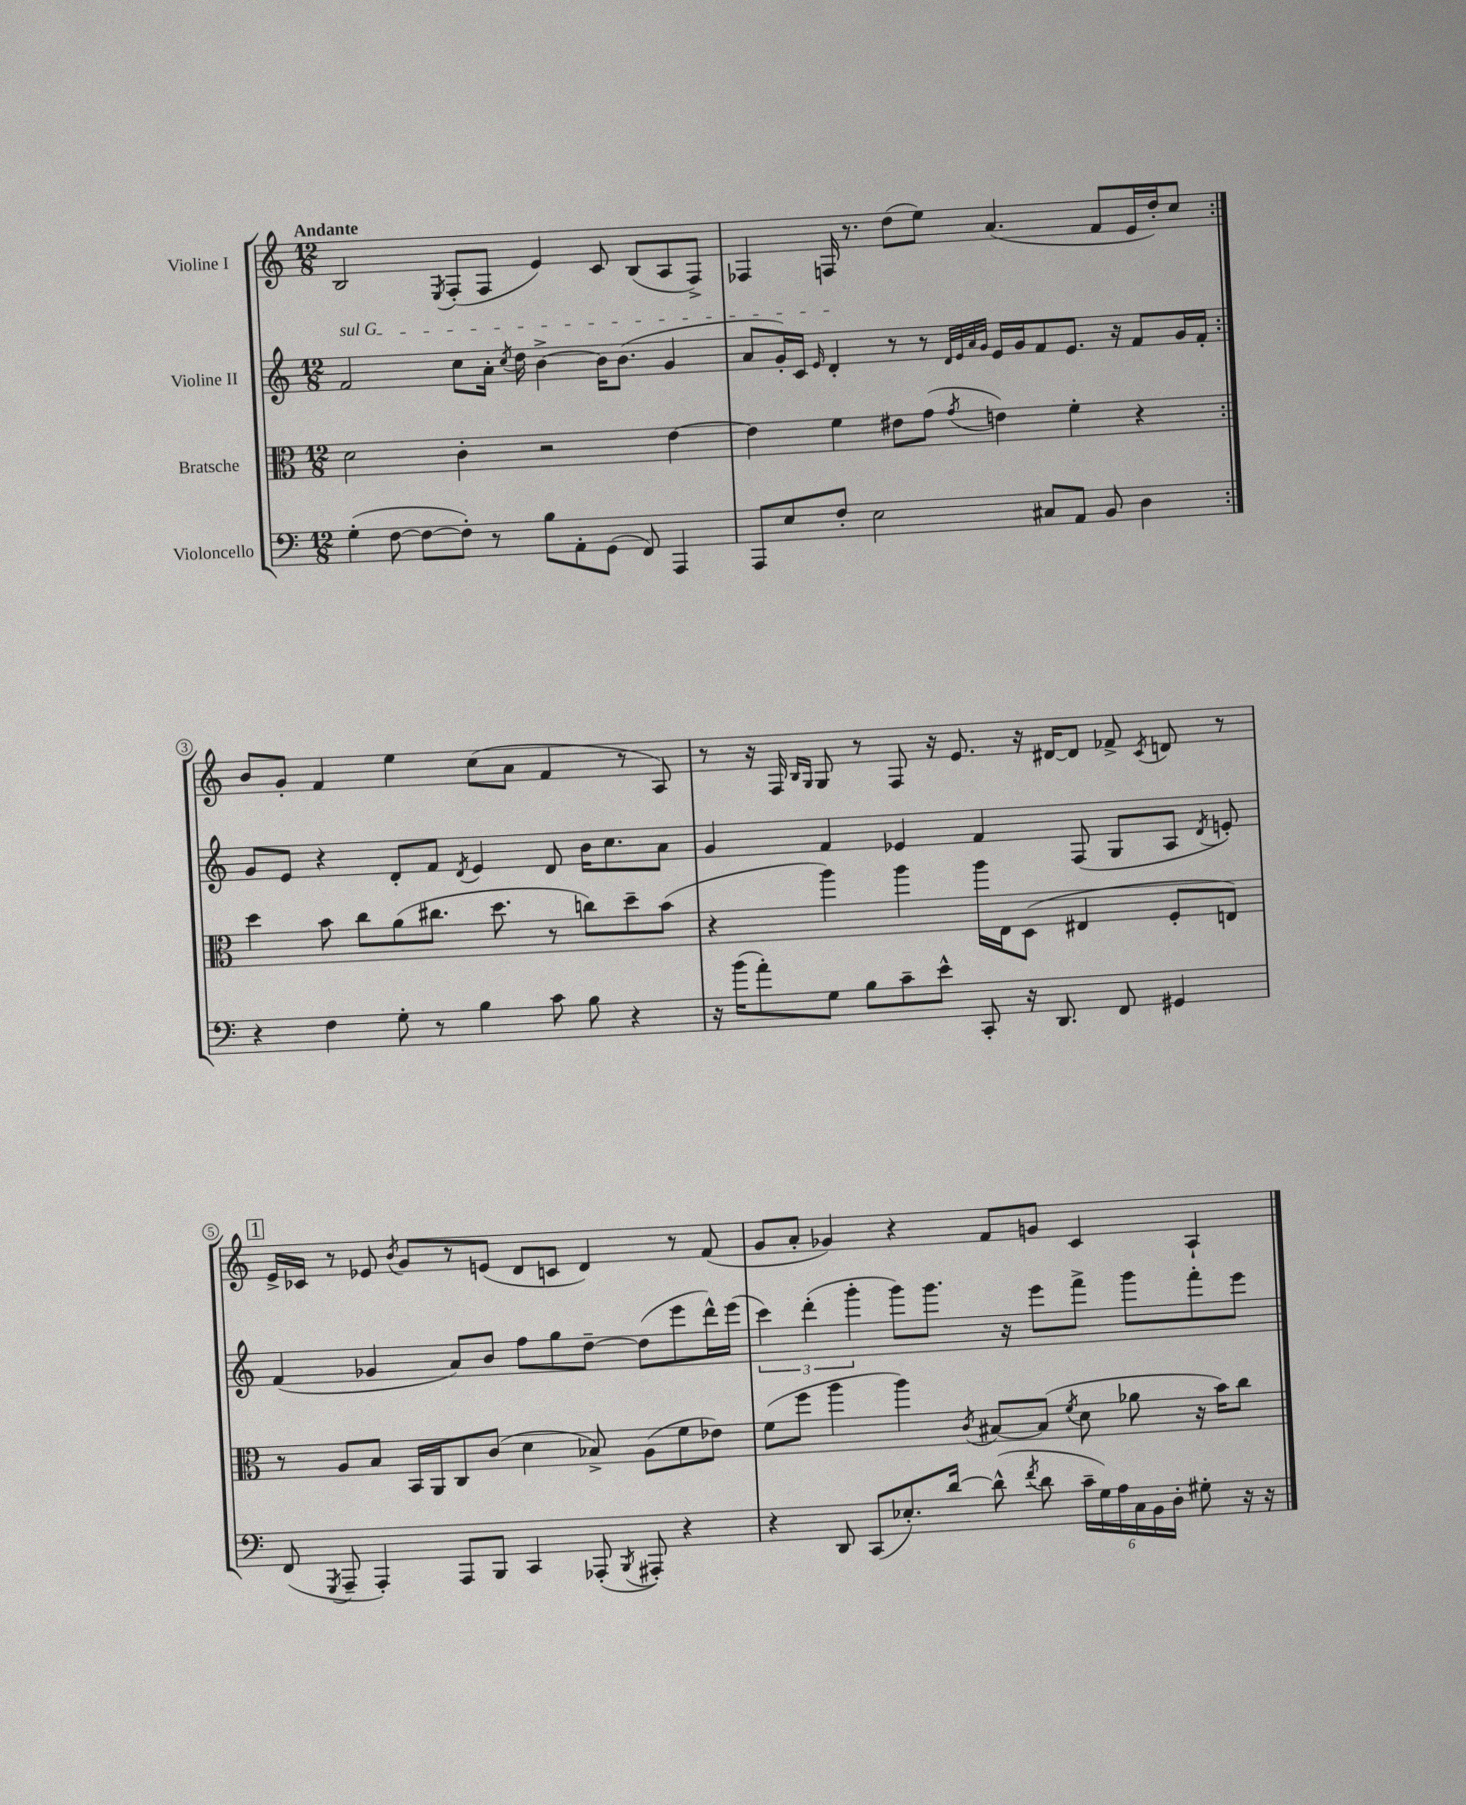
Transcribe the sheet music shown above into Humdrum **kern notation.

**kern	**kern	**kern	**kern
*part4	*part3	*part2	*part1
*staff4	*staff3	*staff2	*staff1
*I"Violoncello	*I"Bratsche	*I"Violine II	*I"Violine I
*clefF4	*clefC3	*clefG2	*clefG2
*k[]	*k[]	*k[]	*k[]
*M12/8	*M12/8	*M12/8	*M12/8
=1	=1	=1	=1
!	!	!	!LO:TX:a:B:t=Andante
!	!	!LO:TX:a:i:t=sul G	!
(4G'\	2d\	2f/	2B/
[8F\	.	.	.
8F\L_	.	.	.
.	.	.	8qE/
8F'\J])	4c'\	8cc\L	(8F'/L
8r	.	16a'\Jk	8F/J
.	.	8qcc/	.
.	.	16dd\	.
8B\L	2r	[4b^\	4e/)
8AA'\	.	.	.
(8GG\J	.	16b\KL]	8c/
.	.	(8.b\J	.
8FF/)	.	.	(8B/L
4AAA/	[4e\	4g/	8A/
.	.	.	8F^/J)
=2	=2	=2	=2
8AAA/L	4e\]	8a/L	4F-X/
8E/	.	16g'/L)	.
.	.	16c/JJ	.
.	.	16qqe/	.
8F'/J	4f\	4d'/	16Fn/
.	.	.	8.r
2E\	.	.	.
.	8e#X\L	8r	(8dd\L
.	(8g\J	8r	8ee\J)
.	.	32qqd/LLL	.
.	.	32qqe/	.
.	.	32qqa/	.
.	8qg/	32qqg/JJJ	.
.	4en\)	16e/LL	(4.a/
.	.	16g/J	.
8C#X/L	.	8f/	.
8AA/J	4f'\	8.e/J	.
8BB/	.	.	8f/L
.	.	16r	.
4D\	4r	8f/L	16e/L
.	.	.	16dd'/J)
.	.	16g/L	8cc/J
.	.	16f'/JJ	.
!!LO:LB:g=z
=3:|!	=3:|!	=3:|!	=3:|!
4r	4dd\	8g/L	8b/L
.	.	8e/J	8g'/J
4F\	8b\	4r	4f/
.	8cc\L	.	.
8G'\	(8a\	8d'/L	4ee\
8r	8.cc#X\J	8f/J	.
.	.	8qd/	.
4B\	.	4e/	(8cc\L
.	8.dd\	.	.
.	.	.	8a\J
8c\	8r	8d/	4f/
8B\	8ccn\L)	16b\KL	.
.	.	8.cc\	.
4r	8dd~\	.	8r
.	(8b\J	8a\J	8A/)
=4	=4	=4	=4
16r	4r	4g/	8r
(16b\KL	.	.	.
8a'\)	.	.	16r
.	.	.	16F/
.	.	.	16qqB/LL
.	.	.	16qqG/JJ
8G\J	4aa\)	4f/	8G/
8B\L	.	.	8r
8c~\	4aa\	4e-X/	8F/
8e^^\J	.	.	16r
.	.	.	8.e/
8CC'/	16aa\LL	4f/	.
.	16E\J	.	.
16r	(8D\J	.	16r
8.DD/	.	.	[16d#X/KL
.	4E#X/	(8F/	8d#/J]
8FF/	.	8G/L	8f-X^/
.	.	.	8qc/
4GG#X/	8F'/L	8A/J	8dn/
.	.	8qd/	.
.	8En/J)	8en'/)	8r
!!LO:LB:g=z
!!LO:REH:place=s1:t=1
=5	=5	=5	=5
(8FF/	8r	(4f/	16e^/LL
.	.	.	16c-X/JJ
8qGGG/	.	.	.
8AAA~/	8A/L	.	8r
4AAA'/)	8B/J	4g-X/	8e-X/
.	.	.	8qb/
.	16BB/LL	.	8g/L
.	16AA/J	.	.
8AAA/L	8C/	8a/L)	8r
8BBB/J	(8c/J	8b/J	(8en/J
4CC/	4d\	8ff\L	8d/L
.	.	8gg\	8cn/J
(8AAA-X'/	8B-X^/)	[8dd~\J	4d/)
8qBBB/	.	.	.
8AAA#X'/)	(8A\L	(8dd\L]	.
4r	8f\	8eee\	8r
.	8e-X\J)	16ddd^^\L)	(8f/
.	.	(16eee\JJ	.
=6	=6	=6	=6
4r	(8f\L	6ccc\)	8g/L
.	8ff\J	.	8a'/J
.	.	(6ddd'\	.
8DD/	4aa\	.	4g-X/)
.	.	6ggg'\	.
(8CC/L	.	.	.
8.E-X'/)	4aa\)	8ggg\L)	4r
.	.	8.ggg\J	.
[16d/Jk	.	.	.
.	8qc/	.	.
(8d^^\]	[8B#X/L	.	8f/L
.	.	16r	.
8qf/	.	.	.
8d\	(8B#/J]	8eee\L	8gn/J
.	8qf/	.	.
24c~\LL	8d\	8fff^\J	4c/
24G\)	.	.	.
24A\	.	.	.
24C\	8a-X\	8ggg\L	.
24BB\	.	.	.
24D'\JJ	.	.	.
8G#X'\	16r	8fff'\	4A`/
.	16b\KL)	.	.
16r	8cc\J	8eee\J	.
16r	.	.	.
==	==	==	==
*-	*-	*-	*-
